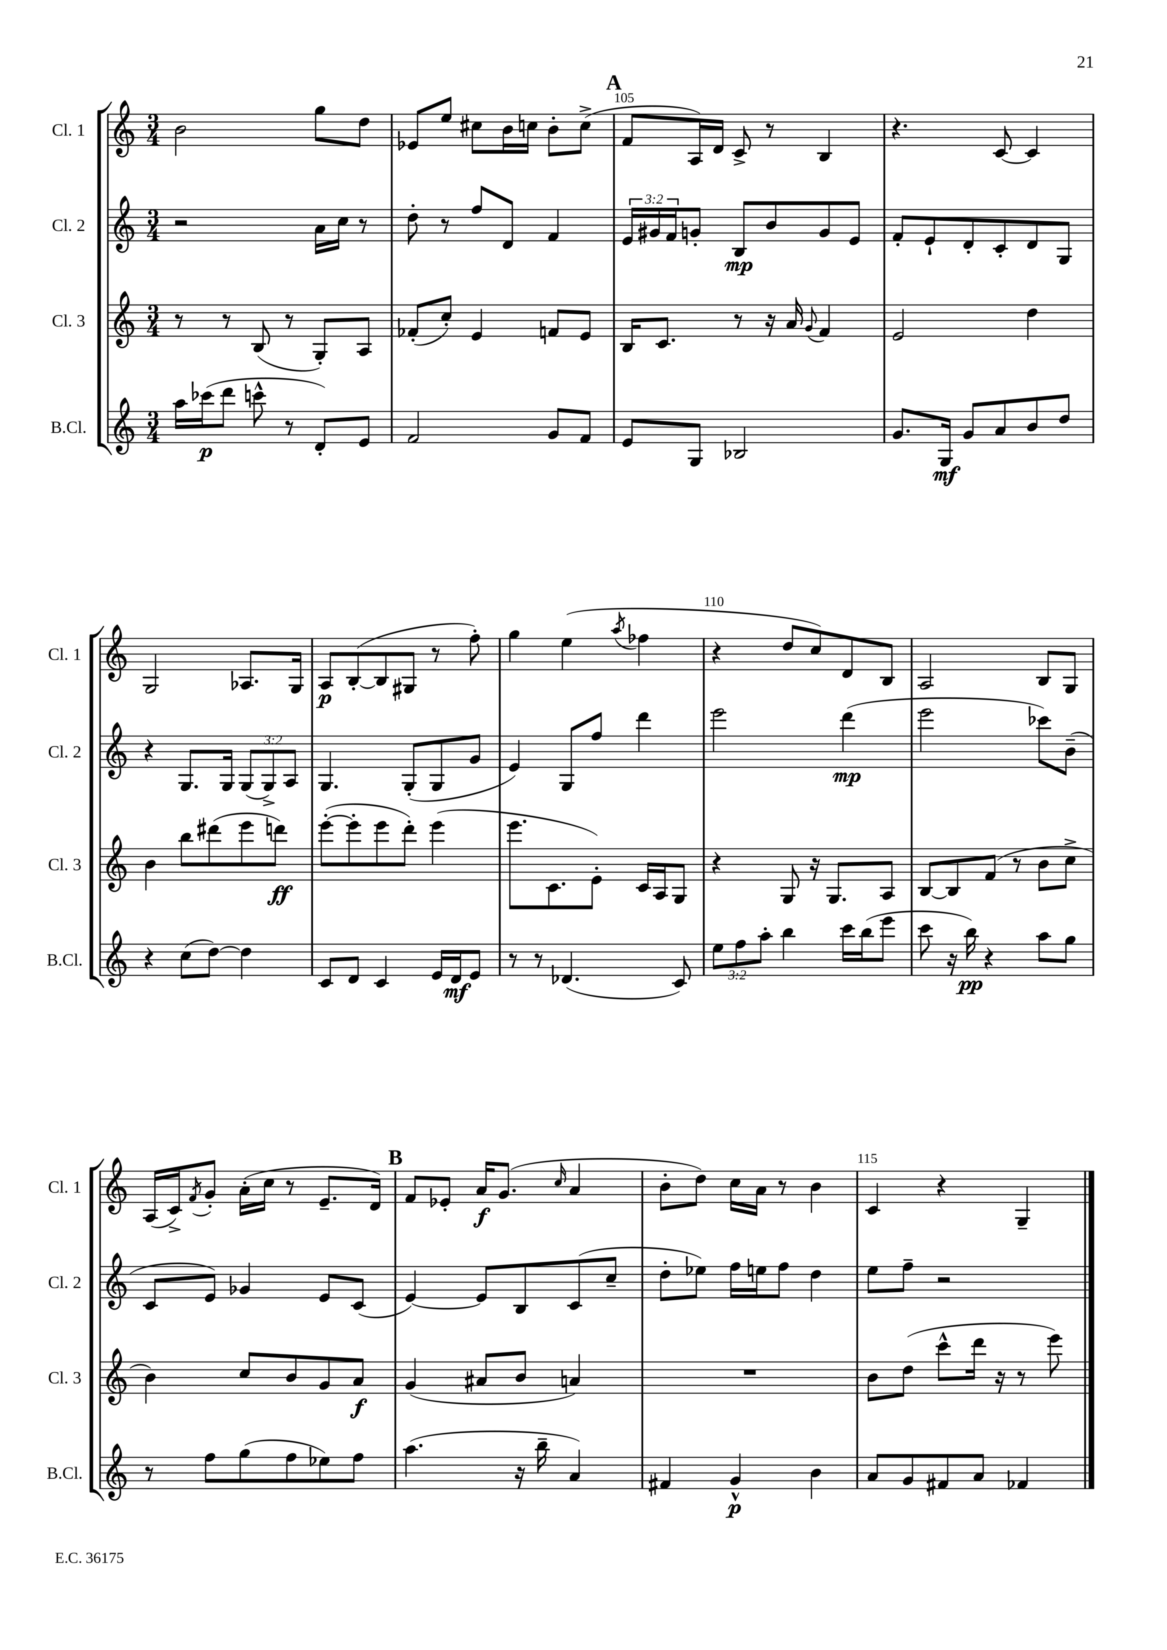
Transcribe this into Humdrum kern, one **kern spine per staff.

**kern	**kern	**kern	**kern
*staff4	*staff3	*staff2	*staff1
*clefG2	*clefG2	*clefG2	*clefG2
*k[]	*k[]	*k[]	*k[]
*M3/4	*M3/4	*M3/4	*M3/4
16aa	8r	2r	2b
(16ccc-	.	.	.
8ddd	8r	.	.
8ccc^^	(8B	.	.
8r	8r	.	.
8d')	8G')	16a	8gg
.	.	16cc	.
8e	8A	8r	8dd
=	=	=	=
2f	(8f-'	8dd'	8e-
.	8cc')	8r	8ee
.	4e	8ff	8cc#
.	.	8d	16b
.	.	.	16cc
8g	8f	4f	8b'
8f	8e	.	(8cc^
=	=	=	=
8e	16B	24e	8f
.	.	24g#	.
.	8.c	.	.
.	.	24f	.
8G	.	8g'	16A)
.	.	.	16d
2B-	8r	8B	8c^
.	16r	8b	8r
.	16a	.	.
.	8qqg	.	.
.	4f	8g	4B
.	.	8e	.
=	=	=	=
8.g	2e	8f'	4.r
.	.	8e`	.
16G	.	.	.
8g	.	8d'	.
8a	.	8c'	[8c
8b	4dd	8d	4c]
8dd	.	8G	.
=	=	=	=
4r	4b	4r	2G
(8cc	8bb	8.G	.
[8dd)	(8ddd#	.	.
.	.	16G	.
4dd]	8eee	(12G	8.A-
.	.	12G^)	.
.	8ddd)	.	.
.	.	12A	.
.	.	.	16G
=	=	=	=
8c	([8eee'	4.G	8A
8d	8eee']	.	([8B'
4c	8eee	.	8B]
.	8ddd')	(8G'	8G#
16e	(4eee	8G	8r
16d	.	.	.
8e	.	8g	8ff')
=	=	=	=
8r	8.eee	4e)	4gg
8r	.	.	.
.	8.c	.	.
(4.d-	.	8G	(4ee
.	8e')	8ff	.
.	.	.	8qaa
.	16c	4ddd	4ff-
.	16A	.	.
8c)	8G	.	.
=	=	=	=
12ee	4r	2eee	4r
12ff	.	.	.
12aa'	.	.	.
4bb	8G	.	8dd
.	16r	.	8cc)
.	8.G	.	.
16ccc	.	(4ddd	8d
(16bb	.	.	.
8eee	8A	.	8B
=	=	=	=
8ccc	[8B	2eee	2A
16r	8B]	.	.
16bb)	.	.	.
4r	(8f	.	.
.	8r	.	.
8aa	8b	8ccc-)	8B
8gg	8cc^	(8b~	8G
=	=	=	=
8r	4b)	8c	(16A
.	.	.	16c^)
.	.	.	8qf
8ff	.	8e)	8g'
(8gg	8cc	4g-	(16a'
.	.	.	16cc
8ff	8b	.	8r
8ee-)	8g	8e	8.e~
8ff	8a	(8c	.
.	.	.	16d)
=	=	=	=
(4.aa	(4g	[4e)	8f
.	.	.	8e-'
.	8a#	8e]	16a
.	.	.	(8.g
16r	8b	8B	.
16bb~	.	.	.
.	.	.	16qqcc
4a)	4a)	(8c	4a
.	.	8cc~	.
=	=	=	=
4f#	2.r	8dd'	8b'
.	.	8ee-)	8dd)
4g^^	.	16ff	16cc
.	.	16ee	16a
.	.	8ff	8r
4b	.	4dd	4b
=	=	=	=
8a	8b	8ee	4c
8g	(8dd	8ff~	.
8f#	8ccc^^	2r	4r
8a	16ddd	.	.
.	16r	.	.
4f-	8r	.	4G~
.	8eee)	.	.
==	==	==	==
*-	*-	*-	*-
